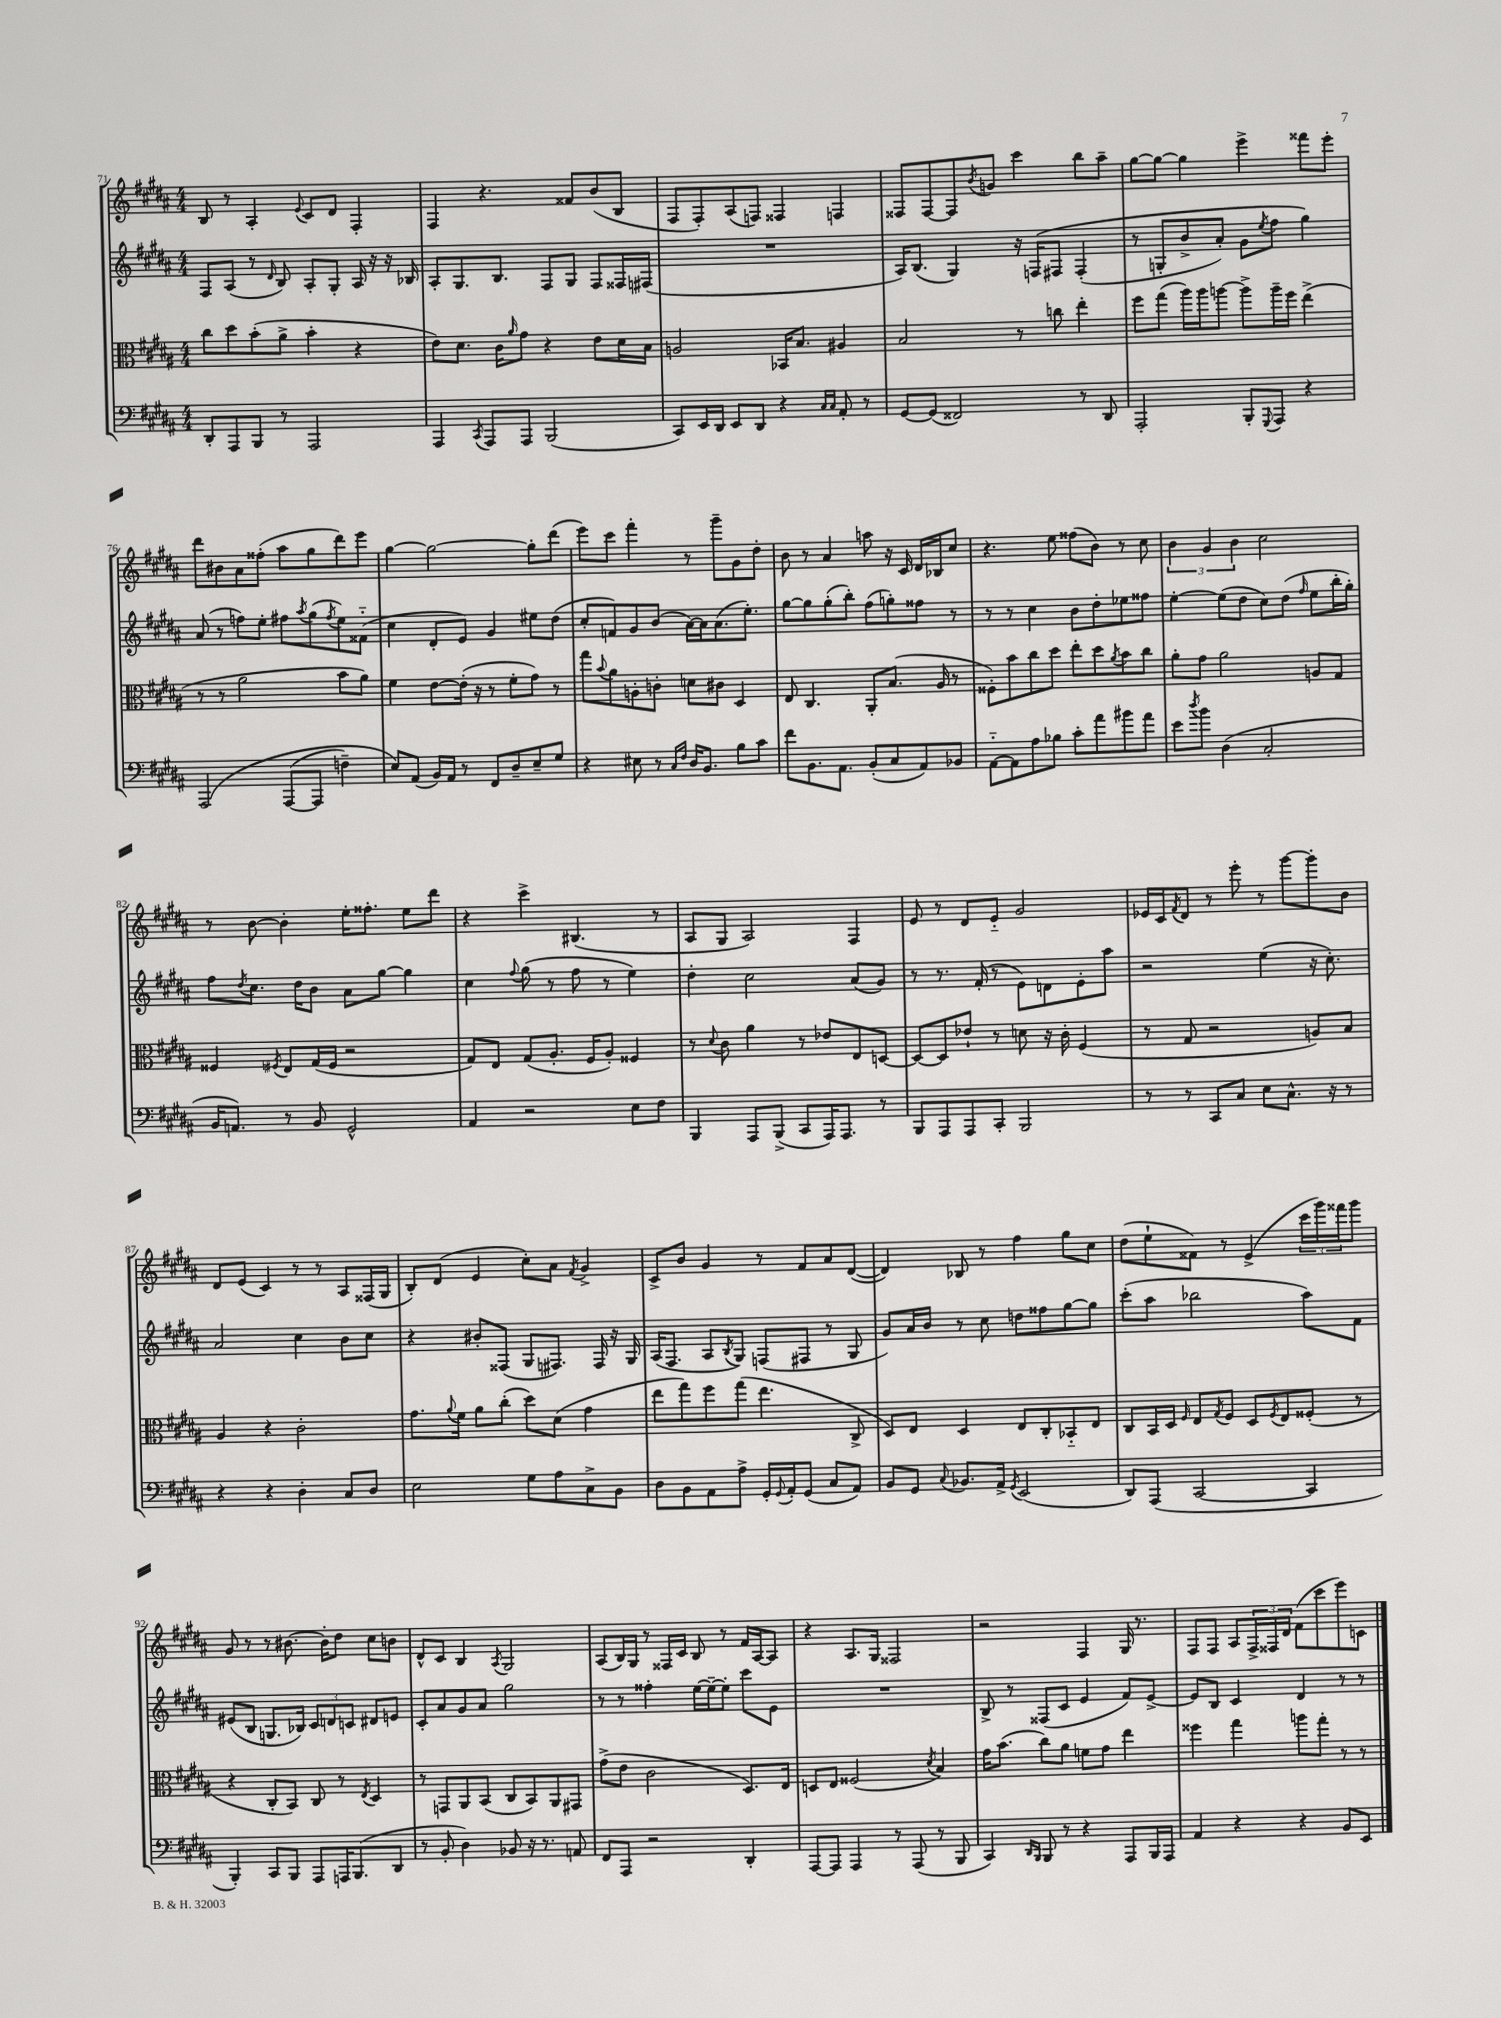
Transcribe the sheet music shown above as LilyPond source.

<<
\new StaffGroup <<
\new Staff = "s0" {
    \clef treble \key b \major \numericTimeSignature \time 4/4
    b8 r8 ais4-. \appoggiatura { e'8 } cis'8 dis'8 fis4-. |
    fis4 r4. fisis'8 b'8( b8 |
    fis8 fis8-.) ais8( f8) fisis4 f4 |
    fisis8 fisis8~ fisis8 \acciaccatura { b'8 } g'8 cis'''4 b''8 ais''8-- |
    gis''8~ gis''8~ gis''4 e'''4-> fisis'''8 e'''8-. |
    dis'''8 bis'8 ais'8 fisis''8-.( ais''8 gis''8 dis'''8) e'''8 |
    gis''4~ gis''2~ gis''8-. dis'''8( |
    e'''8) cis'''8 fis'''4-. r8 gis'''8-- gis'8 dis''8-. |
    b'8 r8 ais'4 a''8 r16 cis'16 dis'16 bes16 cis''8 |
    r4. e''8 fisis''8( b'8) r8 cis''8 |
    \tuplet 3/2 { b'4 gis'4 b'4 } cis''2 |
    r8 b'8~ b'4-. e''16-. fisis''8.-. e''8 dis'''8 |
    r4 cis'''4-> bis4.( r8 |
    ais8 gis8 ais2) fis4 |
    e'8 r8 dis'8 e'8-_ gis'2 |
    ees'16 cis'16 \acciaccatura { fis'8 } dis'8 r8 e'''8-. r8 gis'''8~ gis'''8-. b'8 |
    dis'8 e'8( cis'4) r8 r8 ais8 fisis16( gis16 |
    b8-.) dis'8( e'4 cis''8-.) ais'8 \acciaccatura { fis'8 } gis'4-> |
    cis'8-> b'8 gis'4 r8 fis'8 ais'8 dis'8~( |
    dis'4) bes8 r8 fis''4 gis''8 cis''8 |
    dis''8( e''8-! fisis'8) r8 e'4->( \tuplet 3/2 { cis'''16 gis'''16) fisis'''16 } gis'''8 |
    gis'8 r8 r8 bis'8.~ bis'16-. dis''8 cis''8 b'8 |
    dis'8-^ cis'8 b4 \acciaccatura { ais8 } gis2 |
    ais8( b16) gis16 r8 fisis16 cis'16 b8 r8 fis'16 ais16~ ais8 |
    r4 ais8. gis16 fisis2 |
    r2 fis4 gis16 r8. |
    fis8 fis8 ais8 \tuplet 3/2 { fis16-> fisis16 dis'16 } fis'8( cis'''8 e'''8) c'8 \bar "|." |
}
\new Staff = "s1" {
    \clef treble \key b \major \numericTimeSignature \time 4/4
    fis8 ais8( r8 \grace { dis'16 } b8) ais8-. gis8-. ais16 r16 r16 bes16 |
    ais8-. gis8. b8. fis8 gis8 fis8 fisis16 fis16( |
    R1 |
    ais16) b8.( gis4) r16 f16\( fis8 fis4-.( |
    r8 g8-. b'8-> ais'8-.) gis'8 \acciaccatura { e''8 } fis''8 gis''4\) |
    ais'8( r8 f''8) e''8-. fis''8 \acciaccatura { ais''8 } gis''8( \acciaccatura { fis''8 } e''8) fisis'8-_( |
    cis''4 dis'8-. e'8) gis'4 eis''8 dis''8( |
    cis''8-. f'8) gis'8 b'8( ais'16~) ais'16 ais'8.( e''8.-.) |
    gis''8~ gis''8 gis''8-.( b''8-.) fis''8( g''8-.) fisis''8 r8 |
    r8 r8 cis''4 b'8 dis''8-. ees''8 fisis''8 |
    e''4~-. e''8( dis''8 cis''8) dis''8( \grace { fis''16 } e''8 b''16-. gis''16-.) |
    fis''8 \acciaccatura { dis''8 } cis''8. dis''16 b'8 ais'8 gis''8~ gis''4 |
    cis''4 \appoggiatura { fis''8 } gis''8( r8 fis''8 r8 e''4) |
    dis''4-. cis''2 ais'8( gis'8) |
    r8 r8. fis'16-.( r8 e'8) d'8 e'8-. ais''8 |
    r2 e''4( r16 cis''8.-.) |
    ais'2 cis''4 b'8 cis''8 |
    r4 bis'8-. fisis8( gis8 fis8.) fis16 r16 gis16 |
    ais16( fis8. ais8 \acciaccatura { b8 } gis8) f8( fis8 r8 gis8 |
    gis'8) ais'16 b'16 r8 cis''8 d''8 fisis''8 gis''8~ gis''8 |
    cis'''8-.( ais''8 bes''2 ais''8) fis'8 |
    eis'8( b8 g8. bes16) \tuplet 3/2 { cis'8 d'8 c'8 } dis'8 e'8 |
    cis'8-. ais'8 gis'8 ais'8 gis''2 |
    r8 r8 fisis''4-. e''16~ e''16~-- e''8-. cis'''8 e'8 |
    R1 |
    b8-> r8 fisis8( cis'8 e'4 fis'8) e'8~-> |
    e'8 b8 cis'4 dis'4 r8 r8 \bar "|." |
}
\new Staff = "s2" {
    \clef alto \key b \major \numericTimeSignature \time 4/4
    cis''8 dis''8 b'8-.( ais'8-> b'4-. r4 |
    e'8) dis'8. cis'16 \grace { ais'16 } gis'8 r4 e'8 dis'16 b16 |
    a2 bes,16 b8. ais4 |
    b2 r8 c''8 e''4-. |
    fis''8 gis''8( ais''16) ais''16 a''8~ a''8-> a''16-- fis''16 e''4->( |
    r8 r8 ais'2 b'8 ais'8) |
    fis'4 e'8~ e'16-.( r16 r8 fis'8-. gis'8) r8 |
    gis''8 \appoggiatura { b'8 } ais'8 a8-. c'8-. d'8 cis'8 dis4 |
    e8 cis4. ais,8-. b8.( ais16 r8 |
    fisis8-.) b'8 cis''8 dis''8 e''8-. dis''8 \acciaccatura { ais'8 } b'8 cis''8 |
    ais'8-. gis'8 ais'2 a8 gis8 |
    fisis4 \acciaccatura { fis8 } e8 gis16( fis16 r2 |
    gis8) e8 gis8( ais8.-. fis16 ais8-.) fisis4 |
    r8 \appoggiatura { dis'8 } cis'8 ais'4 r8 ees'8 e8 d8~ |
    d8~ d8 ees'8-! r8 d'8 r16 cis'16-. fis4( |
    r8 gis8 r2 a8) b8 |
    ais4 r4 cis'2-. |
    gis'8. \appoggiatura { ais'8 } fis'16 ais'8 cis''8-.( dis''8) dis'8( gis'4 |
    e''8 gis''8) fis''8 gis''8( e''4. cis8-> |
    dis8) e8 dis4 e8 cis8-. bes,8-_ e8 |
    cis8 b,16 dis16 \grace { fis16 } e8 \acciaccatura { gis8 } fis8 dis8 \acciaccatura { fis8 } e8 fisis8-.( r8 |
    r4 cis8-. b,8) cis8 r8 \acciaccatura { e8 } dis4 |
    r8 g,8 ais,8 b,8( cis8 b,8) ais,8 gis,8 |
    gis'8->( e'8 cis'2 dis8.) e16 |
    d8 e8 fisis2( \acciaccatura { dis'8 } b4) |
    gis'16 b'8.( cis''8) ais'8 f'8 gis'8 e''4 |
    fisis''4 gis''4 a''8 gis''8-. r8 r8 \bar "|." |
}
\new Staff = "s3" {
    \clef bass \key b \major \numericTimeSignature \time 4/4
    dis,8-. ais,,8 b,,8 r8 ais,,2 |
    ais,,4 \acciaccatura { cis,8 } ais,,8 ais,,8 b,,2( |
    cis,8) e,16 dis,16 e,8 dis,8 r4 \grace { cis16 cis16 } ais,8-. r8 |
    gis,8~ gis,8( fisis,2) r8 dis,8 |
    ais,,2-. b,,8-. \appoggiatura { gis,,8 } ais,,8 r4 |
    ais,,2\( ais,,8~( ais,,8 f4--) |
    e8\) ais,8( b,16) ais,16 r8 fis,8 dis8-- e8-- gis8 |
    r4 eis8 r8 \grace { cis16 fis16 } dis16 b,8. b8 cis'8 |
    fis'8 b,8. ais,8. b,8-.( cis8 ais,8) bes,8 |
    ais,8~-_ ais,8 ais8 bes8 cis'8-. ais'8 bis'8 ais'8 |
    e'8 \acciaccatura { dis''8 } b'8 dis4( cis2-. |
    b,16 a,8.) r8 b,8 gis,2-^ |
    ais,4 r2 e8 fis8 |
    b,,4 ais,,8 b,,8->( cis,8 ais,,16) ais,,8. r8 |
    b,,8 ais,,8 ais,,8 cis,8-. b,,2 |
    r8 r8 cis,8 cis8 e8 cis8.-^ r16 r8 |
    r4 r4 dis4-. cis8 dis8 |
    e2 gis8 ais8 cis8-> b,8 |
    dis8 b,8 ais,8 ais8-> gis,16-. \appoggiatura { gis,8 } ais,16-. gis,8( cis8 ais,8) |
    b,8 gis,8 \appoggiatura { cis8 } bes,8. ais,16-> \acciaccatura { gis,8 } e,2( |
    dis,8) ais,,8( cis,2~ cis,4 |
    b,,4-.) cis,8 b,,8 ais,,8 a,,16 b,,8.( dis,8 |
    r8 b,8-. dis4) bes,8 r16 r8. a,8 |
    fis,8 ais,,8 r2 dis,4-. |
    ais,,8~ ais,,8 ais,,4 r8 ais,,8( r8 b,,8 |
    cis,4) \grace { dis,16 b,,16 } b,,8 r8 r4 ais,,8 b,,16 ais,,16 |
    ais,4 r4 r4 b,8 e,8 \bar "|." |
}
>>
>>
\layout { \context { \Score currentBarNumber = #71 } }
